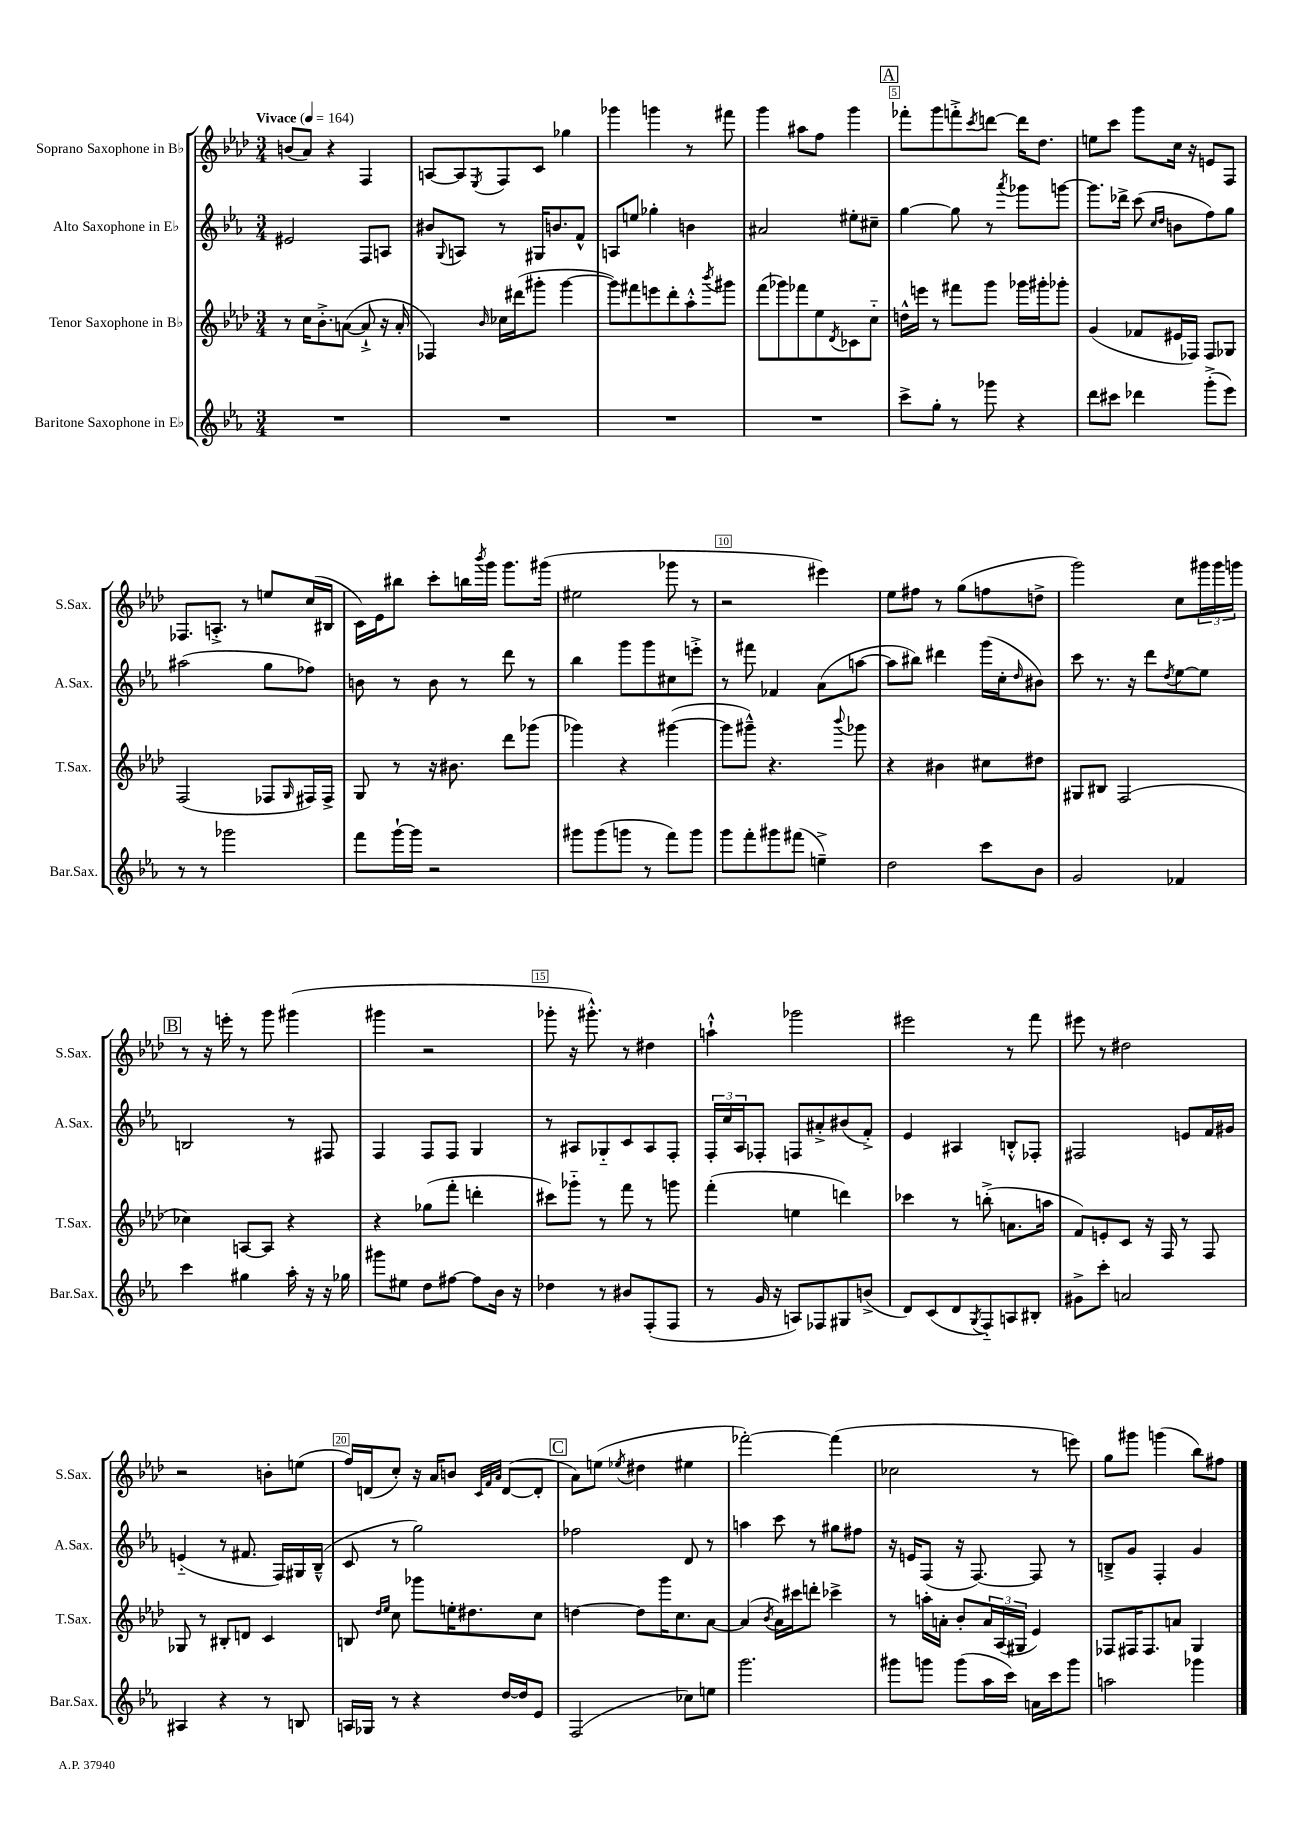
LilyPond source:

<<
\new StaffGroup <<
\new Staff = "s0" \with { instrumentName = "Soprano Saxophone in Bb" shortInstrumentName = "S.Sax." } {
    \clef treble \key aes \major \numericTimeSignature \time 3/4 \tempo "Vivace" 4 = 164
    b'8( aes'8) r4 f4 |
    a8~ a8 \acciaccatura { ees8 } f8 c'8 ges''4 |
    ges'''4 g'''4 r8 fis'''8 |
    g'''4 ais''8 f''8 g'''4 |
    \mark \markup { \box "A" } fes'''8-. g'''8 f'''8-.-> \acciaccatura { c'''8 } d'''8~ d'''16 des''8. |
    e''8 c'''8 g'''8 c''16 r16 e'8 f8 |
    fes8. a8.-.-> r8 e''8 c''16( bis16 |
    c'16) ees'16 bis''8 c'''8-. b''16 \acciaccatura { bes'''8 } g'''16 g'''8. gis'''16( |
    eis''2 ges'''8 r8 |
    r2 eis'''4) |
    ees''8 fis''8 r8 g''8( f''8 d''8-> |
    g'''2) c''8 \tuplet 3/2 { gis'''16 gis'''16 g'''16 } |
    \mark \markup { \box "B" } r8 r16 e'''16-. r8 g'''8 gis'''4( |
    gis'''4 r2 |
    ges'''8-. r16 gis'''8.-.-^) r8 dis''4 |
    a''4-!-^ ges'''2 |
    eis'''2 r8 f'''8 |
    eis'''8 r8 dis''2 |
    r2 b'8-. e''8( |
    f''16) d'16( c''8-.) r16 aes'16 b'8 \grace { c'32 f'32 aes'32 } d'8~( d'8-. |
    \mark \markup { \box "C" } aes'8) e''8( \acciaccatura { ees''8 } dis''4 eis''4 |
    fes'''2~-.) fes'''4( |
    ces''2 r8 e'''8) |
    g''8 gis'''8 g'''4( bes''8) fis''8 \bar "|." |
}
\new Staff = "s1" \with { instrumentName = "Alto Saxophone in Eb" shortInstrumentName = "A.Sax." } {
    \clef treble \key ees \major \numericTimeSignature \time 3/4
    eis'2 f8 a8 |
    bis'8 \appoggiatura { g8 } a8 r8 gis16 b'8. f'8-^ |
    a8 e''8 ges''4-. b'4 |
    ais'2 eis''8-. cis''8-- |
    \mark \markup { \box "A" } g''4~ g''8 r8 \acciaccatura { aes'''8 } ges'''8 g'''8~ |
    g'''8. des'''16-> c'''8( \grace { c''16 d''16 } b'8 f''8) g''8 |
    ais''2( g''8 fes''8) |
    b'8 r8 b'8 r8 d'''8 r8 |
    bes''4 g'''8 g'''8 cis''8 e'''8-.-> |
    r8 fis'''8 fes'4 aes'8( a''8~ |
    a''8 bis''8) dis'''4 g'''16( c''16-. \grace { d''16 } bis'8) |
    c'''8 r8. r16 d'''8 \acciaccatura { d''8 } ees''8~ ees''8 |
    \mark \markup { \box "B" } b2 r8 fis8 |
    f4 f8 f8 g4 |
    r8 ais8 ges8-_ c'8 ais8 f8-. |
    \tuplet 3/2 { f16-. c''16 aes16 } fes8-. f8 ais'8-.-> bis'8( f'8-.->) |
    ees'4 ais4 b8-.-^ fes8-. |
    fis2 e'8 f'16 gis'16 |
    e'4-_( r8 fis'8. f16) gis16 bes16---^( |
    c'8 r8 g''2) |
    \mark \markup { \box "C" } fes''2 d'8 r8 |
    a''4 c'''8 r8 gis''8 fis''8 |
    r16 e'16 f8( r16 f8.~) f8 r8 |
    b8---> g'8 f4-. g'4 \bar "|." |
}
\new Staff = "s2" \with { instrumentName = "Tenor Saxophone in Bb" shortInstrumentName = "T.Sax." } {
    \clef treble \key aes \major \numericTimeSignature \time 3/4
    r8 c''16 bes'8.-.-> a'8~( a'8-!-> r16 a'16-. |
    fes4) \grace { bes'16 } ces''16 dis'''16( gis'''8-. gis'''4~ |
    gis'''8) fis'''8 e'''8 des'''8-. aes''8-.-^ \acciaccatura { bes'''8 } gis'''8 |
    f'''8( ges'''8) fes'''8 ees''8 \acciaccatura { des'8 } ces'8 c''8-_ |
    \mark \markup { \box "A" } d''16-^ e'''16 r8 fis'''8 g'''8 ges'''16 gis'''16-. ges'''8-. |
    g'4( fes'8 eis'16 fes16) fes8 ges8 |
    f2( fes8 \grace { g16 } fis16) fis16-> |
    g8 r8 r16 bis'8. des'''8 ges'''8( |
    ges'''4) r4 gis'''4~( |
    gis'''8 gis'''8---^) r4. \appoggiatura { bes'''8 } ges'''8 |
    r4 bis'4 cis''8 dis''8 |
    gis8 bis8 f2( |
    \mark \markup { \box "B" } ces''4) a8~ a8 r4 |
    r4 ges''8( f'''8-. d'''4-. |
    cis'''8) ges'''8-_ r8 f'''8 r8 g'''8 |
    f'''4-.( e''4 d'''4) |
    ces'''4 r8 b''8-.->( a'8. a''16 |
    f'8) e'8-. c'8 r16 f16 r8 f8 |
    ges8 r8 bis8-. d'8 c'4 |
    b8 \grace { des''16 ees''16 } c''8 ges'''8 e''16-. dis''8. c''8 |
    \mark \markup { \box "C" } d''4~ d''8 g'''16 c''8. aes'8~ |
    aes'4( \acciaccatura { bes'8 } aes'16) cis'''16 d'''8-. ces'''4-> |
    r8 a''16-. a'16-. bes'8-. \tuplet 3/2 { a'16 aes16( gis16 } ees'4) |
    fes8 fis16 fis8. a'8 g4 \bar "|." |
}
\new Staff = "s3" \with { instrumentName = "Baritone Saxophone in Eb" shortInstrumentName = "Bar.Sax." } {
    \clef treble \key ees \major \numericTimeSignature \time 3/4
    R2. |
    R2. |
    R2. |
    R2. |
    \mark \markup { \box "A" } c'''8-> g''8-. r8 ges'''8 r4 |
    d'''8 cis'''8 des'''4 g'''8-.->( ees'''8) |
    r8 r8 ges'''2 |
    f'''8 g'''16~-! g'''16 r2 |
    gis'''8 gis'''8( g'''8 r8 f'''8) g'''8 |
    g'''8 f'''8-. gis'''8 fis'''8( e''4--->) |
    d''2 c'''8 bes'8 |
    g'2 fes'4 |
    \mark \markup { \box "B" } c'''4 gis''4 aes''16-. r16 r16 ges''16 |
    gis'''8 eis''8 d''8 fis''8~ fis''8 bes'16 r16 |
    des''4 r8 bis'8 f8-.( f8 |
    r8 g'16 r16 a8) fes8 gis8 b'8->( |
    d'8) c'8( d'8 \acciaccatura { g8 } f8-_) a8 bis8-. |
    gis'8-> c'''8-. a'2 |
    ais4 r4 r8 b8 |
    a16 ges16 r8 r4 d''16~ d''16 ees'8 |
    \mark \markup { \box "C" } f2( ces''8) e''8 |
    g'''2. |
    gis'''8 g'''8 g'''8( aes''16 c'''16) a'16 c'''16 g'''8 |
    a''2 ges'''4 \bar "|." |
}
>>
>>
\layout { \context { \Score \override BarNumber.break-visibility = ##(#f #t #t) barNumberVisibility = #(every-nth-bar-number-visible 5) \override BarNumber.stencil = #(make-stencil-boxer 0.1 0.3 ly:text-interface::print) } }
